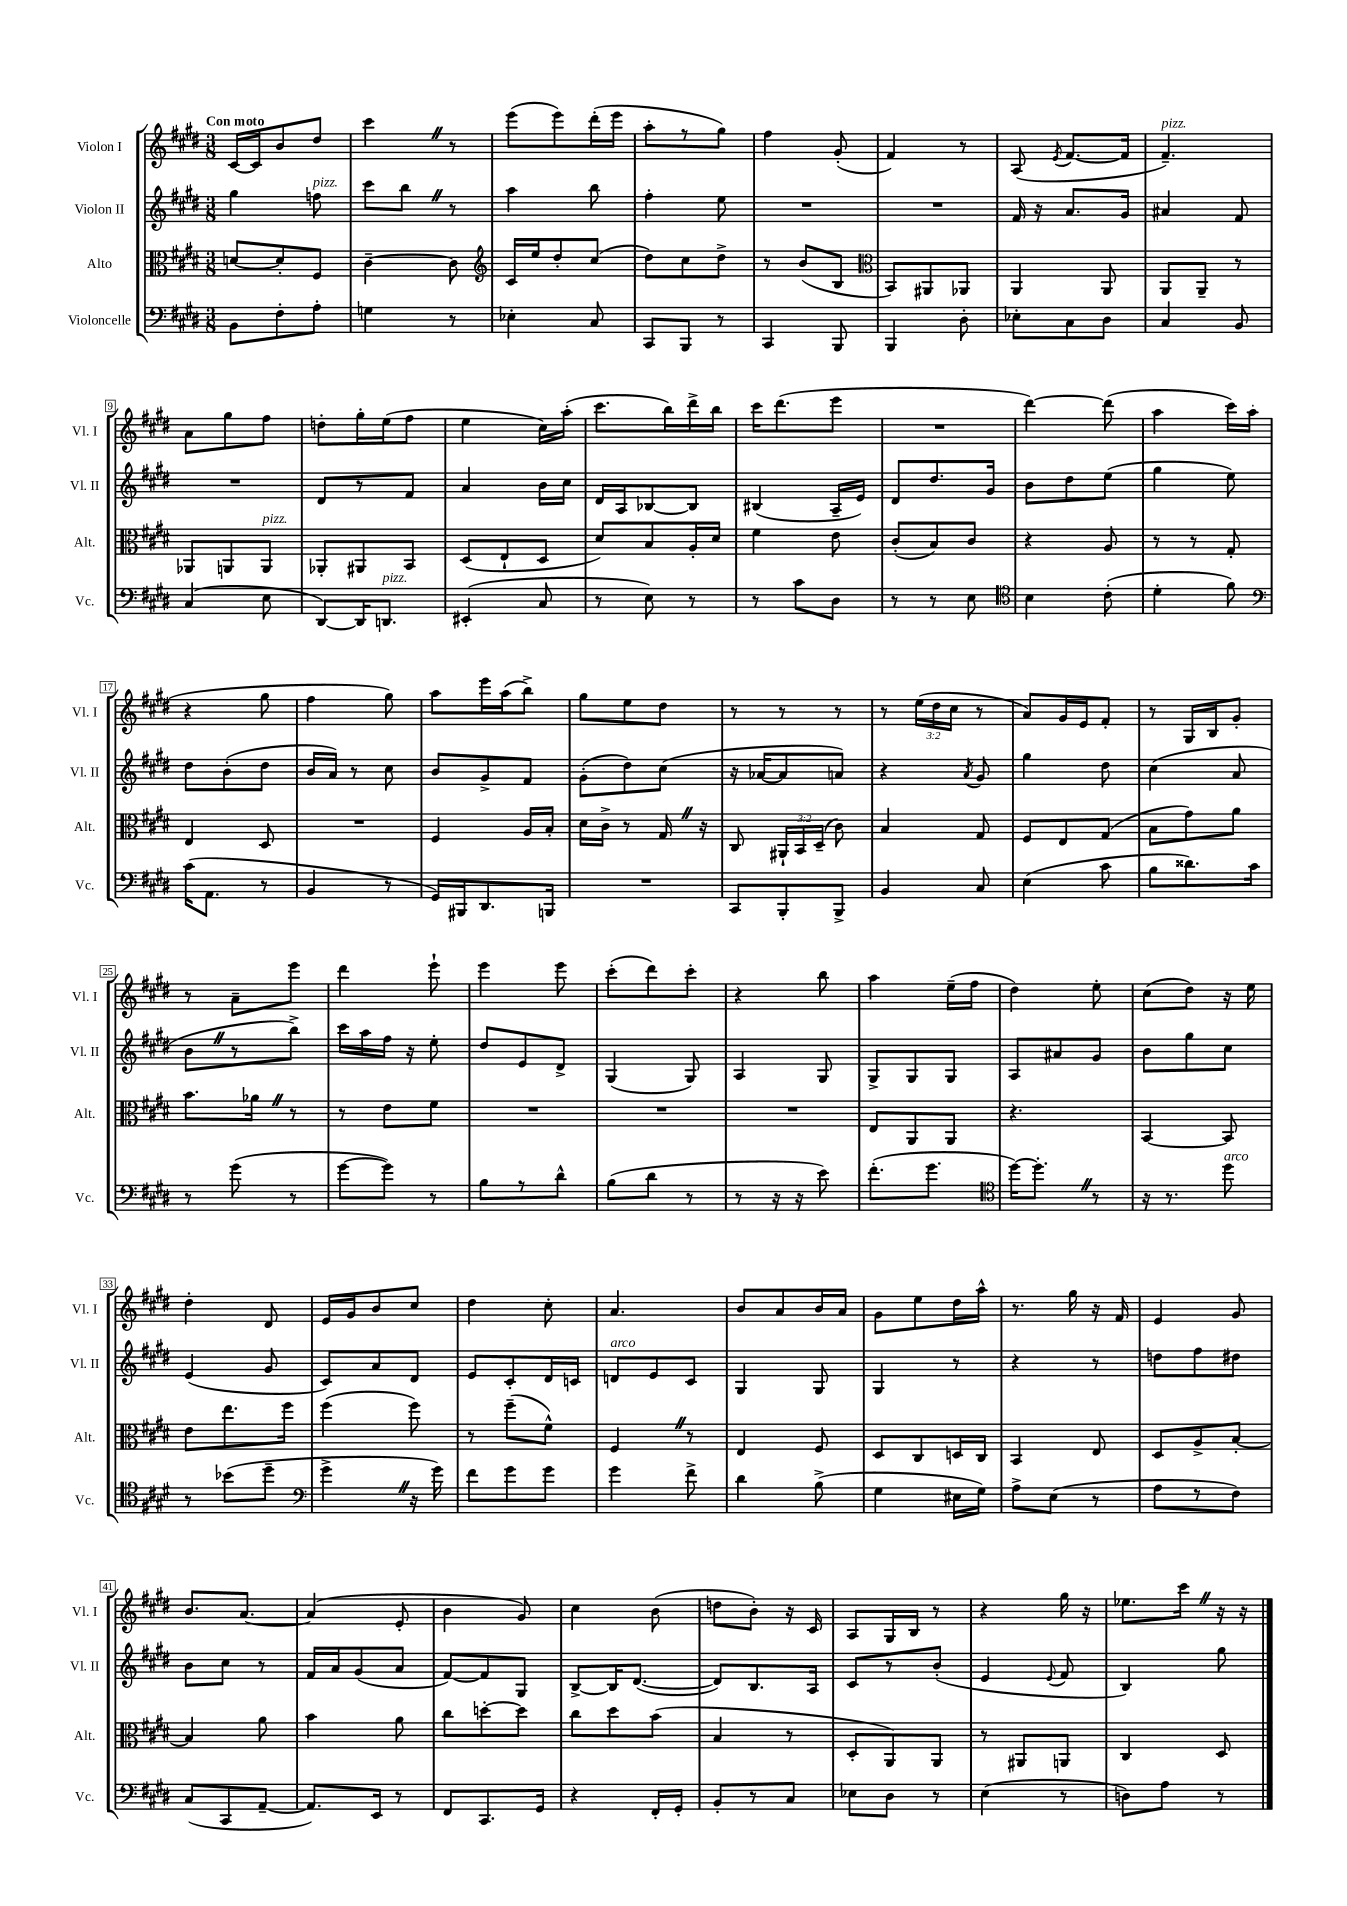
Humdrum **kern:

**kern	**kern	**kern	**kern
*part4	*part3	*part2	*part1
*staff4	*staff3	*staff2	*staff1
*I"Violoncelle	*I"Alto	*I"Violon II	*I"Violon I
*I'Vc.	*I'Alt.	*I'Vl. II	*I'Vl. I
*clefF4	*clefC3	*clefG2	*clefG2
*k[f#c#g#d#]	*k[f#c#g#d#]	*k[f#c#g#d#]	*k[f#c#g#d#]
*M3/8	*M3/8	*M3/8	*M3/8
=1	=1	=1	=1
!	!	!	!LO:TX:a:B:t=Con moto
8BB\L	[8dn/L	4gg#\	[16c#/LL
.	.	.	16c#/J]
8F#'\	8d'/]	.	8b/
!	!	!LO:TX:a:i:t=pizz.	!
8A'\J	8F#/J	8ffn\	8dd#/J
=2	=2	=2	=2
4Gn\	[4c#~\	8ccc#\L	4ccc#Z\
.	.	8bbZ\J	.
8r	8c#\]	8r	8r
=3	=3	=3	=3
*	*clefG2	*	*
4E-X'\	16c#/LL	4aa\	(8eee\L
.	16ee/J	.	.
.	8dd#'/	.	8eee\)
8C#/	(8cc#/J	8bb\	(16ddd#'\L
.	.	.	16eee\JJ
=4	=4	=4	=4
8CC#/L	8dd#\L)	4ff#'\	8aa'\L
8BBB/J	8cc#\	.	8r
8r	8dd#^\J	8ee\	8gg#\J)
=5	=5	=5	=5
4CC#/	8r	4.r	4ff#\
.	(8b/L	.	.
8BBB/	8B/J	.	(8g#'/
=6	=6	=6	=6
*	*clefC3	*	*
4BBB/	8BB/L)	4.r	4f#/)
.	8AA#X/	.	.
8D#'\	8AA-X/J	.	8r
=7	=7	=7	=7
8E-X'\L	4AA/	16f#/	(8A/
.	.	16r	.
.	.	.	8qe/
8C#\	.	8.a/L	[8.f#/L
8D#\J	8AA/	.	.
.	.	16g#/Jk	16f#/Jk]
=8	=8	=8	=8
!	!	!	!LO:TX:a:i:t=pizz.
4C#/	8AA/L	4a#X/	4.f#~/)
.	8AA~/J	.	.
8BB/	8r	8f#/	.
!!LO:LB:g=z
=9	=9	=9	=9
(4C#/	8AA-X/L	4.r	8a\L
.	8AAn/	.	8gg#\
!	!LO:TX:a:i:t=pizz.	!	!
8E\	8AA/J	.	8ff#\J
=10	=10	=10	=10
[8DD#/L)	8AA-X'/L	8d#/L	8ddn'\L
16DD#/K]	8AA#X/	8r	16gg#'\L
!LO:TX:a:i:t=pizz.	!	!	!
8.DDn/J	.	.	(16ee\J
.	8BB/J	8f#/J	8ff#\J
=11	=11	=11	=11
(4EE#X'/	(8D#/L	4a/	4ee\
.	8E`/	.	.
8C#/	8D#/J	16b\LL	16cc#\LL)
.	.	16cc#\JJ	(16aa'\JJ
=12	=12	=12	=12
8r	8d#/L)	16d#/LL	8.ccc#\L
.	.	16A/J	.
8E\)	8B/	[8B-X/	.
.	.	.	16bb\L)
8r	16A'/L	8B-/J]	16ddd#^\
.	16d#/JJ	.	16bb\JJ
=13	=13	=13	=13
8r	4f#\	(4B#X/	16ccc#\KL
.	.	.	(8.ddd#\
8c#\L	.	.	.
8D#\J	8e\	16A~/LL	8eee\J
.	.	16e/JJ)	.
=14	=14	=14	=14
8r	(8c#'/L	8d#/L	4.r
8r	8B/)	8.dd#/	.
8E\	8c#/J	.	.
.	.	16g#/Jk	.
=15	=15	=15	=15
*clefC4	*	*	*
4B\	4r	8b\L	[4ddd#\)
.	.	8dd#\	.
(8c#'\	8A/	(8ee\J	(8ddd#\]
=16	=16	=16	=16
4d#'\	8r	4gg#\	4aa\
.	8r	.	.
8f#\)	8G#'/	8ee\)	16ccc#\LL)
.	.	.	(16aa\JJ
!!LO:LB:g=z
=17	=17	=17	=17
*clefF4	*	*	*
(16c#\KL	4E/	8dd#\L	4r
8.AA\J	.	.	.
.	.	(8b'\	.
8r	8D#/	8dd#\J	8gg#\
=18	=18	=18	=18
4BB/	4.r	16b/LL	4ff#\
.	.	16a/JJ)	.
.	.	8r	.
8r	.	8cc#\	8gg#\)
=19	=19	=19	=19
16GG#/LL)	4F#/	8b/L	8aa\L
16BBB#X/J	.	.	.
8.DD#/	.	8g#^/	16eee\L
.	.	.	(16aa\J
.	16A/LL	8f#/J	8bb^\J)
16BBBn/Jk	16B'/JJ	.	.
=20	=20	=20	=20
4.r	16d#\LL	(8g#'\L	8gg#\L
.	16c#^\JJ	.	.
.	8r	8dd#\)	8ee\
.	16G#Z/	(8cc#\J	8dd#\J
.	16r	.	.
=21	=21	=21	=21
8CC#/L	8C#/	16r	8r
.	.	[16a-X/KL	.
8BBB'/	24AA#X`/LL	8a-/]	8r
.	24BB/	.	.
.	(24D#~/JJ	.	.
8BBB^/J	8c#\)	8an/J)	8r
=22	=22	=22	=22
4BB/	4B/	4r	8r
.	.	.	(24ee\LL
.	.	.	24dd#\
.	.	.	24cc#\JJ
.	.	8qa/	.
8C#/	8G#/	8g#/	8r
=23	=23	=23	=23
(4E\	8F#/L	4gg#\	8a/L)
.	8E/	.	16g#/L
.	.	.	16e/J
8c#\	(8G#/J	8dd#\	8f#'/J
=24	=24	=24	=24
8B\L	8B\L	(4cc#\	8r
8.d##X\)	8g#\)	.	16G#/LL
.	.	.	16B/J
.	8a\J	8a/	8g#'/J
16c#\Jk	.	.	.
!!LO:LB:g=z
=25	=25	=25	=25
8r	8.b\L	8bZ\L	8r
(8g#\	.	8r	8a~\L
.	16a-XZ\Jk	.	.
8r	8r	8bb^\J)	8eee\J
=26	=26	=26	=26
[8g#\L	8r	16ccc#\LL	4ddd#\
.	.	16aa\	.
8g#\J])	8e\L	16ff#\JJ	.
.	.	16r	.
8r	8f#\J	8ee'\	8eee`\
=27	=27	=27	=27
8B\L	4.r	8dd#/L	4eee\
8r	.	8e/	.
8d#^^\J	.	8d#^/J	8eee\
=28	=28	=28	=28
(8B\L	4.r	(4G#/	(8ccc#'\L
8d#\J	.	.	8ddd#\)
8r	.	8G#/)	8ccc#'\J
=29	=29	=29	=29
8r	4.r	4A/	4r
16r	.	.	.
16r	.	.	.
8e\)	.	8G#/	8bb\
=30	=30	=30	=30
(8.f#'\L	8E/L	8G#^/L	4aa\
.	8AA/	8G#/	.
8.g#\J	.	.	.
.	8AA/J	8G#/J	(16ee~\LL
.	.	.	16ff#\JJ
=31	=31	=31	=31
*clefC4	*	*	*
[16dd#\KL)	4.r	8A/L	4dd#\)
8.dd#'Z\J]	.	.	.
.	.	8a#X/	.
8r	.	8g#/J	8ee'\
=32	=32	=32	=32
16r	[4BB/	8b\L	(8cc#\L
8.r	.	.	.
.	.	8gg#\	8dd#\J)
!LO:TX:a:i:t=arco	!	!	!
8dd#\	8BB/]	8cc#\J	16r
.	.	.	16ee\
!!LO:LB:g=z
=33	=33	=33	=33
8r	8e\L	(4e/	4dd#'\
(8b-X\L	8.ee\	.	.
8dd#~\J	.	8g#/	8d#/
.	16ff#\Jk	.	.
=34	=34	=34	=34
*clefF4	*	*	*
4g#^Z\	(4ff#\	8c#/L)	16e/LL
.	.	.	16g#/J
.	.	8a/	8b/
16r	8ff#\)	8d#/J	8cc#/J
16g#\)	.	.	.
=35	=35	=35	=35
8f#\L	8r	8e/L	4dd#\
8g#\	(8ff#~\L	8c#'/	.
8g#\J	8f#^^\J)	16d#/L	8cc#'\
.	.	16cn/JJ	.
=36	=36	=36	=36
!	!	!LO:TX:a:i:t=arco	!
4g#\	4F#Z/	8dn/L	4.a/
.	.	8e/	.
8f#^\	8r	8c#/J	.
=37	=37	=37	=37
4d#\	4E/	4G#/	8b/L
.	.	.	8a/
(8B^\	8F#/	8G#/	16b/L
.	.	.	16a/JJ
=38	=38	=38	=38
4G#\	8D#/L	4G#/	8g#\L
.	8C#/	.	8ee\
16E#X\LL	16Dn/L	8r	16dd#\L
16G#\JJ)	16C#/JJ	.	16aa^^\JJ
=39	=39	=39	=39
8A^\L	4BB/	4r	8.r
(8E\J	.	.	.
.	.	.	16gg#\
8r	8E/	8r	16r
.	.	.	16f#/
=40	=40	=40	=40
8A\L	8D#/L	8ddn\L	4e/
8r	8A^/	8ff#\	.
8F#\J)	[8B'/J	8dd#X\J	8g#/
!!LO:LB:g=z
=41	=41	=41	=41
(8C#/L	4B/]	8b\L	8.b/L
8CC#/	.	8cc#\J	.
.	.	.	[8.a/J
[8AA~/J	8a\	8r	.
=42	=42	=42	=42
8.AA/L])	4b\	16f#/LL	(4a/]
.	.	16a/J	.
.	.	(8g#/	.
16EE/Jk	.	.	.
8r	8a\	8a/J	8e'/
=43	=43	=43	=43
8FF#/L	8cc#\L	[8f#/L)	4b\
8.CC#/	[8ddn'\	8f#/]	.
.	8dd\J]	8G#/J	8g#/)
16GG#/Jk	.	.	.
=44	=44	=44	=44
4r	8cc#\L	[8B^/L	4cc#\
.	8dd#\	16B/K]	.
.	.	([8.d#/J	.
16FF#'/LL	(8b\J	.	(8b\
16GG#'/JJ	.	.	.
=45	=45	=45	=45
8BB'/L	4B/	8d#/L])	8ddn\L
8r	.	8.B/	8b'\J)
8C#/J	8r	.	16r
.	.	16A/Jk	16c#/
=46	=46	=46	=46
8E-X\L	8D#'/L	8c#/L	8A/L
8D#\J	8AA/)	8r	16G#/L
.	.	.	16B/JJ
8r	8AA/J	(8b'/J	8r
=47	=47	=47	=47
(4E\	8r	4e/	4r
.	8AA#X/L	.	.
.	.	8qqe/	.
8r	8AAn/J	8f#/	16gg#\
.	.	.	16r
=48	=48	=48	=48
8Dn\L)	4C#/	4B/)	8.ee-X\L
8A\J	.	.	.
.	.	.	16ccc#Z\Jk
8r	8D#/	8gg#\	16r
.	.	.	16r
==	==	==	==
*-	*-	*-	*-
